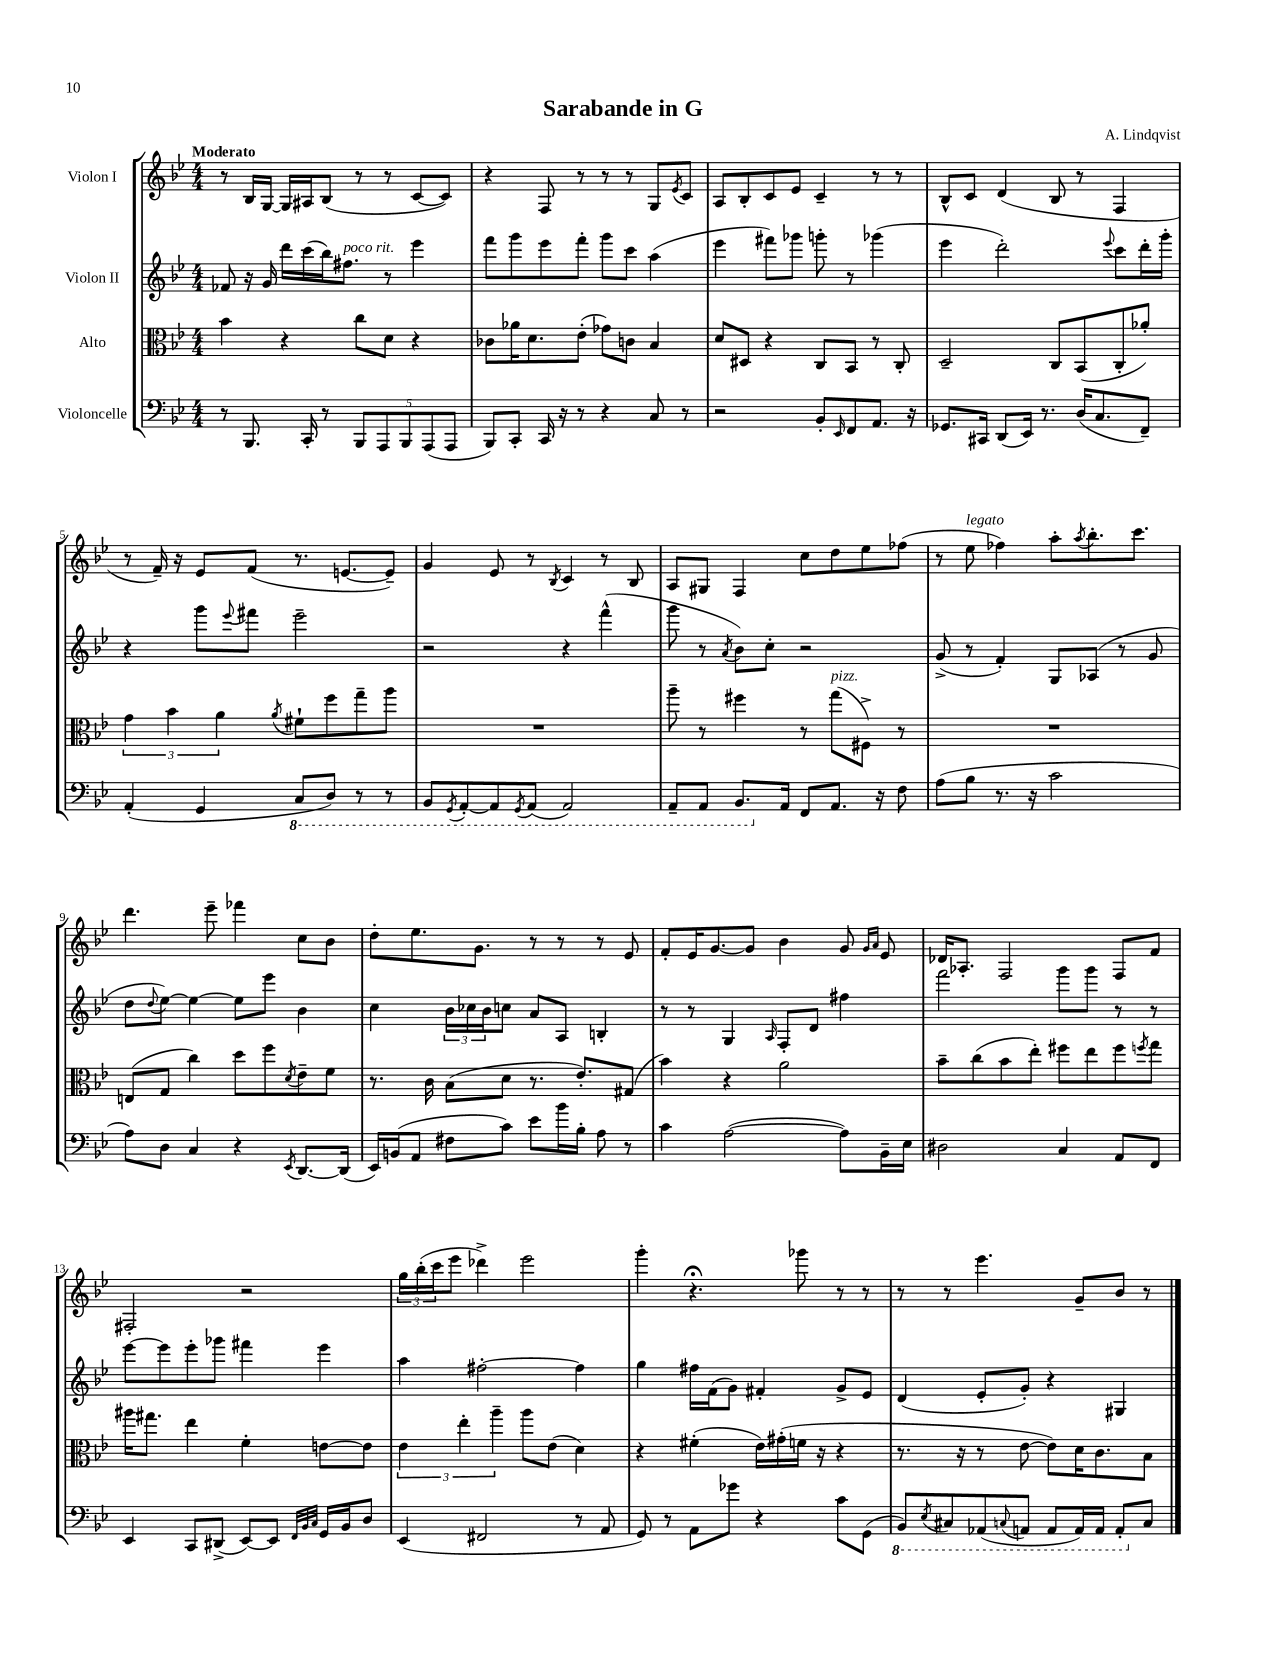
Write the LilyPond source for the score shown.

\header { title = "Sarabande in G" composer = "A. Lindqvist" }
<<
\new StaffGroup <<
\new Staff = "s0" \with { instrumentName = "Violon I" } {
    \clef treble \key bes \major \numericTimeSignature \time 4/4 \tempo "Moderato"
    r8 bes16 g16~ g16 ais16 bes8( r8 r8 c'8~ c'8) |
    r4 f8 r8 r8 r8 g8 \acciaccatura { ees'8 } c'8 |
    a8 bes8-. c'8 ees'8 c'4-- r8 r8 |
    bes8-^ c'8 d'4( bes8 r8 f4 |
    r8 f'16--) r16 ees'8 f'8( r8. e'8.~ e'8--) |
    g'4 ees'8 r8 \acciaccatura { bes8 } c'4 r8 bes8 |
    a8 gis8 f4 c''8 d''8 ees''8 fes''8( |
    r8 ees''8^\markup { \italic "legato" } fes''4) a''8-. \acciaccatura { a''8 } bes''8.-. c'''8. |
    d'''4. ees'''8-- fes'''4 c''8 bes'8 |
    d''8-. ees''8. g'8. r8 r8 r8 ees'8 |
    f'8-. ees'16 g'8.~ g'8 bes'4 g'8 \grace { g'16 a'16 } ees'8 |
    des'16 aes8.-. f2 f8 f'8 |
    fis2-. r2 |
    \tuplet 3/2 { g''16 bes''16-.( c'''16 } ees'''8 des'''4->) ees'''2 |
    g'''4-. r4.\fermata ges'''8 r8 r8 |
    r8 r8 ees'''4. g'8-- bes'8 r8 \bar "|." |
}
\new Staff = "s1" \with { instrumentName = "Violon II" } {
    \clef treble \key bes \major \numericTimeSignature \time 4/4
    fes'8 r16 g'16 d'''16 c'''16( bes''16) fis''8.^\markup { \italic "poco rit." } r8 ees'''4 |
    f'''8 g'''8 ees'''8 f'''8-. g'''8 c'''8 a''4( |
    ees'''4 fis'''8) ges'''8 g'''8-. r8 ges'''4( |
    ees'''4 d'''2-.) \appoggiatura { ees'''8 } c'''8 d'''16-. g'''16-. |
    r4 g'''8 \appoggiatura { ees'''8 } fis'''8 ees'''2-- |
    r2 r4 f'''4-^( |
    g'''8 r8 \acciaccatura { a'8 } bes'8) c''8-. r2 |
    g'8->( r8 f'4-.) g8 aes8( r8 g'8 |
    d''8 \appoggiatura { d''8 } ees''8~) ees''4~ ees''8 ees'''8 bes'4 |
    c''4 \tuplet 3/2 { bes'16 ces''16 bes'16 } c''8 a'8 a8 b4-. |
    r8 r8 g4 \grace { a16 } f8-. d'8 fis''4 |
    f'''2 g'''8 g'''8 r8 r8 |
    ees'''8~ ees'''8 ees'''8-. ges'''8 fis'''4 ees'''4 |
    a''4 fis''2~-. fis''4 |
    g''4 fis''16 f'16( g'8) fis'4-. g'8-> ees'8 |
    d'4( ees'8-. g'8-.) r4 gis4 \bar "|." |
}
\new Staff = "s2" \with { instrumentName = "Alto" } {
    \clef alto \key bes \major \numericTimeSignature \time 4/4
    bes'4 r4 c''8 d'8 r4 |
    ces'8 aes'16 d'8. ees'8-.( ges'8) c'8 bes4 |
    d'8 dis8 r4 c8 bes,8 r8 c8-. |
    d2-- c8 bes,8( c8-. aes'8-.) |
    \tuplet 3/2 { g'4 bes'4 a'4 } \acciaccatura { a'8 } fis'8-! f''8 g''8-- a''8 |
    R1 |
    a''8-- r8 fis''4 r8 g''8^\markup { \italic "pizz." }( fis8->) r8 |
    R1 |
    e8( g8 c''4) d''8 f''8 \acciaccatura { d'8 } ees'8-- f'8 |
    r8. c'16 bes8( d'8 r8. ees'8.-.) gis8( |
    bes'4) r4 a'2 |
    bes'8-- c''8( bes'8 ees''8-.) fis''8 ees''8 fis''8 \acciaccatura { f''8 } g''8 |
    ais''16 gis''8. ees''4 f'4-. e'8~ e'8 |
    \tuplet 3/2 { ees'4 ees''4-. a''4-- } a''8 ees'8( d'4) |
    r4 fis'4-.( ees'16) gis'16-.( f'16 r16 r4 |
    r8. r16 r8 ees'8~ ees'8) d'16 c'8. bes8 \bar "|." |
}
\new Staff = "s3" \with { instrumentName = "Violoncelle" } {
    \clef bass \key bes \major \numericTimeSignature \time 4/4
    r8 bes,,8. c,16-. r8 \tuplet 5/4 { bes,,8 a,,8 bes,,8 a,,8( a,,8 } |
    bes,,8) c,8-. c,16 r16 r8 r4 c8 r8 |
    r2 bes,8-. \grace { ees,16 } f,8 a,8. r16 |
    ges,8. cis,16 d,8( ees,16) r8. d16( c8. f,8--) |
    a,4-.( g,4 \ottava #-1 c,8 d,8) r8 r8 |
    bes,,8 \acciaccatura { g,,8 } a,,8~-. a,,8 \acciaccatura { g,,8 } a,,8( a,,2) |
    a,,8-- a,,8 bes,,8. \ottava #0 a,16 f,8 a,8. r16 f8 |
    a8( bes8 r8. r16 c'2 |
    a8) d8 c4 r4 \acciaccatura { ees,8 } d,8.~ d,16( |
    ees,16) b,16( a,8 fis8 c'8) ees'8 bes'16 bes16-. a8 r8 |
    c'4 a2~( a8) bes,16-- ees16 |
    dis2 c4 a,8 f,8 |
    ees,4 c,8 dis,8->( ees,8~) ees,8 \grace { f,32 bes,32 c32 } g,16 bes,16 d8 |
    ees,4( fis,2 r8 a,8 |
    g,8) r8 a,8 ges'8 r4 c'8 g,8( |
    \ottava #-1 bes,,8) \acciaccatura { ees,8 } cis,8 aes,,8( \appoggiatura { c,8 } a,,8 a,,8 a,,16) a,,16 a,,8-. \ottava #0 c8 \bar "|." |
}
>>
>>
